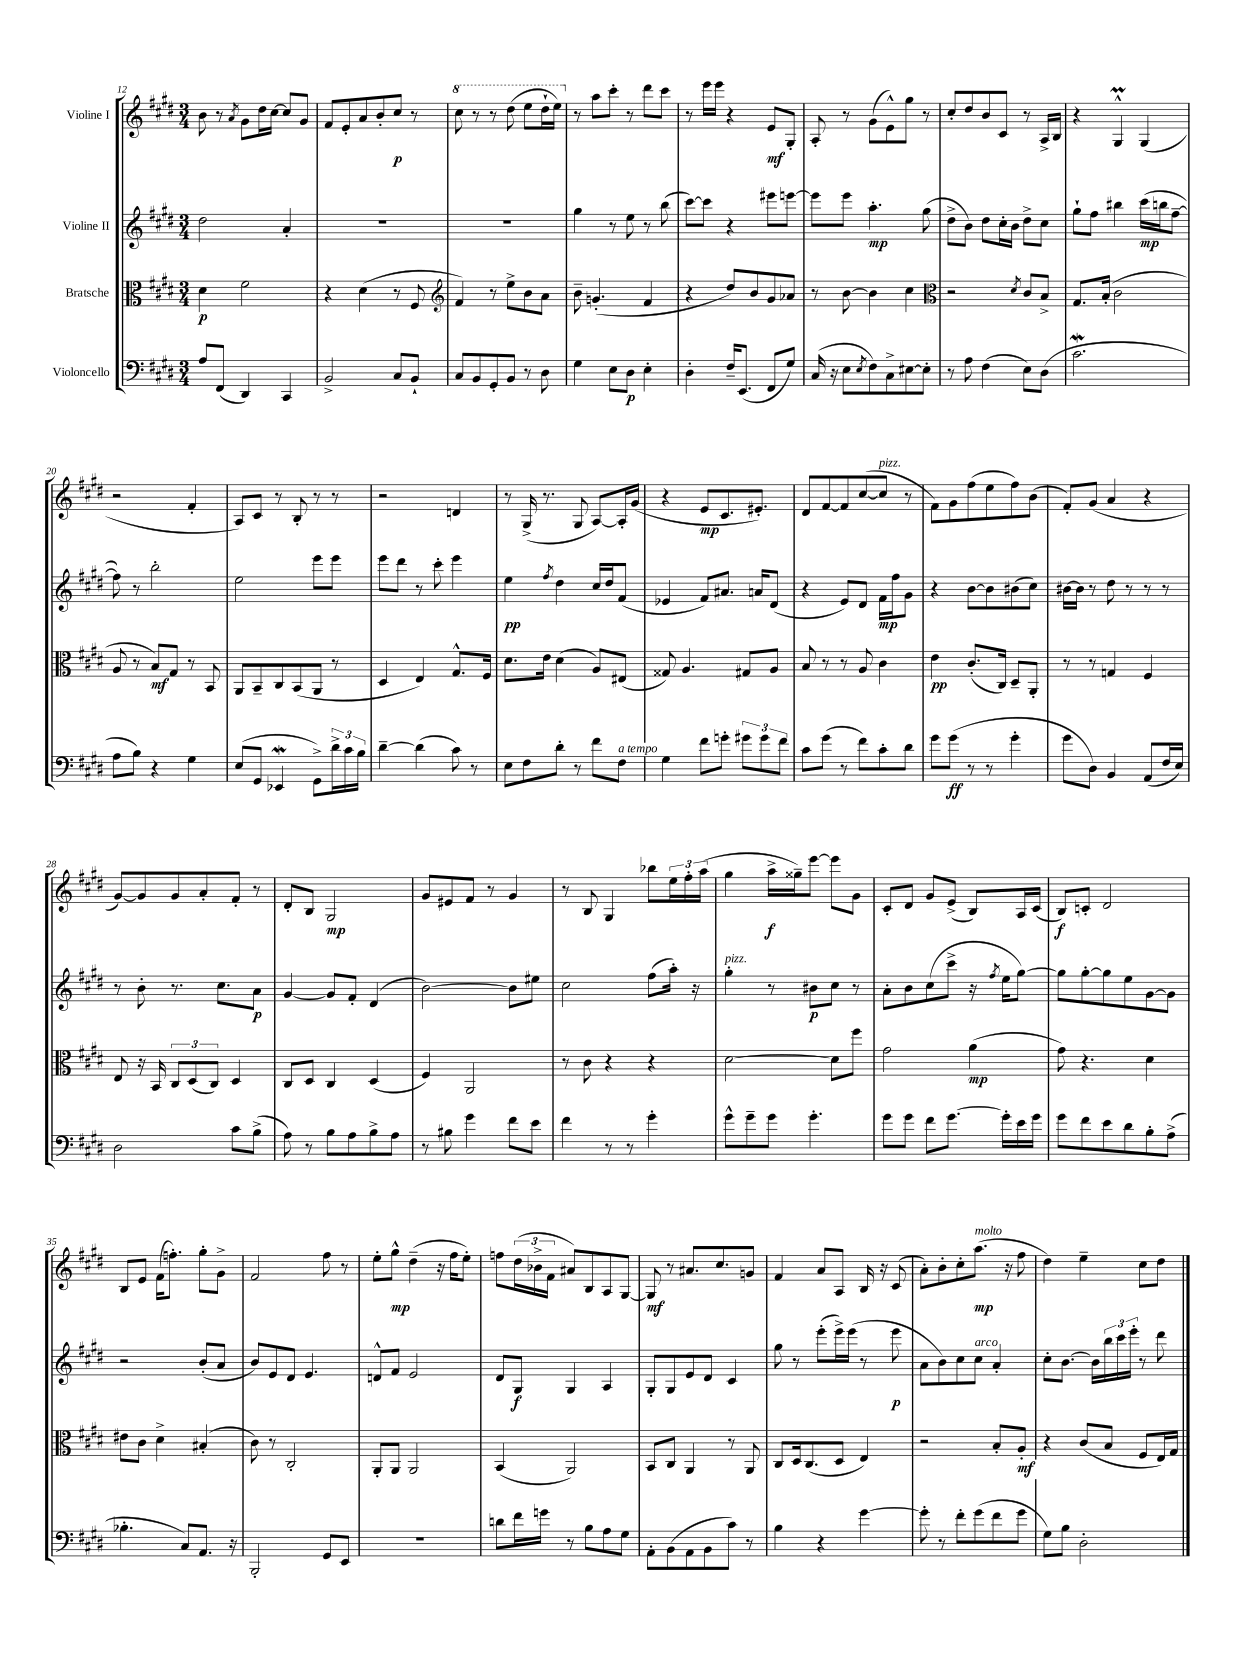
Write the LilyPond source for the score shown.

<<
\new StaffGroup <<
\new Staff = "s0" \with { instrumentName = "Violine I" } {
    \clef treble \key e \major \numericTimeSignature \time 3/4
    b'8 r8 \acciaccatura { a'8 } gis'8 dis''16 cis''16~ cis''8 gis'8 |
    fis'8 e'8-. a'8 b'8-. cis''8\p r8 |
    \ottava #1 cis'''8 r8 r8 dis'''8( e'''8 dis'''16-! e'''16) \ottava #0 |
    r8 a''8 cis'''8-. r8 dis'''8 cis'''8 |
    r8 e'''16 e'''16 r4 e'8\mf gis8-. |
    a8-. r8 gis'8( e'8-^) gis''8 r8 |
    cis''8-. dis''8 b'8 cis'8 r8 a16-> b16 |
    r4 gis4-^\prall gis4( |
    r2 fis'4-. |
    a8) cis'8 r8 b8-. r8 r8 |
    r2 d'4 |
    r8 gis16->( r8. gis8 a8~) a16-. gis'16( |
    r4 e'8\mp cis'8. eis'8.-.) |
    dis'8 fis'8~ fis'8 cis''8~( cis''8^\markup { \italic "pizz." } r8 |
    fis'8) gis'8 fis''8( e''8 fis''8) b'8( |
    fis'8-.) gis'8( a'4 r4 |
    gis'8~) gis'8 gis'8 a'8-. fis'8-. r8 |
    dis'8-. b8 gis2\mp |
    gis'8 eis'8 fis'8 r8 gis'4 |
    r8 b8 gis4 bes''8 \tuplet 3/2 { e''16 fis''16-. a''16( } |
    gis''4 a''16->\f gisis''16--) e'''8~ e'''8 gis'8 |
    cis'8-. dis'8 gis'8 e'8->( b8) a16 cis'16( |
    b8\f) c'8-. dis'2 |
    b8 e'8 fis'16( f''8.-.) gis''8-. gis'8-> |
    fis'2 fis''8 r8 |
    e''8-. gis''8-^\mp dis''4--( r16 fis''16 e''8-.) |
    f''8 \tuplet 3/2 { dis''16( bes'16-> fis'16 } ais'8) b8 a8 gis8~ |
    gis8\mf r8 ais'8. cis''8. g'8 |
    fis'4 a'8 a8 b16 r16 cis'8( |
    a'8-.) b'8-. cis''8-. a''8.\mp^\markup { \italic "molto" }( r16 fis''8 |
    dis''4) e''4-- cis''8 dis''8 \bar "|." |
}
\new Staff = "s1" \with { instrumentName = "Violine II" } {
    \clef treble \key e \major \numericTimeSignature \time 3/4
    dis''2 a'4-. |
    R2. |
    R2. |
    gis''4 r8 e''8 r8 b''8( |
    cis'''8~) cis'''8 r4 eis'''8 e'''8~ |
    e'''8 e'''8 a''4.-.\mp gis''8( |
    dis''8-> b'8) dis''8 cis''16-. b'16 dis''8-> cis''8 |
    gis''8-! fis''8 bis''4 cis'''16\mp( b''16 fis''8~-- |
    fis''8) r8 b''2-. |
    e''2 e'''8 e'''8 |
    e'''8 dis'''8 r8 cis'''8-. e'''4 |
    e''4\pp \acciaccatura { fis''8 } dis''4 cis''16 dis''16 fis'8( |
    ees'4 fis'8) ais'8. a'16 dis'8( |
    r4 e'8) dis'8 fis'16\mp fis''16 gis'8 |
    r4 b'8~ b'8 bis'8( cis''8) |
    bis'16~ bis'16 r8 dis''8 r8 r8 r8 |
    r8 b'8-. r8. cis''8. a'8\p |
    gis'4~ gis'8 fis'8-. dis'4( |
    b'2~) b'8 eis''8 |
    cis''2 fis''8( a''16-.) r16 |
    gis''4-.^\markup { \italic "pizz." } r8 bis'8\p cis''8 r8 |
    a'8-. b'8 cis''8( cis'''8-> r16 \acciaccatura { fis''8 } e''16 gis''8~) |
    gis''8 gis''8~-. gis''8 e''8 gis'8~ gis'8 |
    r2 b'8-.( a'8 |
    b'8) e'8 dis'8 e'4. |
    d'8-^ fis'8 e'2 |
    dis'8 gis8\f gis4 a4 |
    gis8-. gis8 e'8 dis'8 cis'4 |
    gis''8 r8 e'''8-.( e'''16->) e'''16( r8 e'''8\p |
    a'8 b'8) cis''8 cis''8^\markup { \italic "arco" } a'4-. |
    cis''8-. b'8.~ b'16 \tuplet 3/2 { b''16 cis'''16 e'''16-. } r8 dis'''8 \bar "|." |
}
\new Staff = "s2" \with { instrumentName = "Bratsche" } {
    \clef alto \key e \major \numericTimeSignature \time 3/4
    dis'4\p fis'2 |
    r4 dis'4( r8 fis8 |
    \clef treble fis'4) r8 e''8-> b'8 a'8 |
    b'8-- g'4.-.( fis'4 |
    r4 dis''8) b'8 gis'8 aes'8 |
    r8 b'8~ b'4 cis''4 |
    \clef alto r2 \acciaccatura { dis'8 } cis'8 b8-> |
    gis8. b16-.( cis'2 |
    a8 r8 b8\mf) gis8 r8 b,8 |
    a,8 b,8-- cis8 b,8( a,8 r8 |
    dis4 e4) gis8.-^ fis16 |
    dis'8. e'16 dis'4( a8) eis8( |
    gisis8) a4. gis8 a8 |
    b8 r8 r8 a8 cis'4 |
    e'4\pp cis'8.-.( cis16) dis8-- a,8-. |
    r8 r8 g4 fis4 |
    e8 r16 b,16 \tuplet 3/2 { cis8 dis8( cis8) } dis4 |
    cis8 dis8 cis4 dis4( |
    fis4) a,2 |
    r8 cis'8 r4 r4 |
    dis'2~ dis'8 fis''8 |
    gis'2 a'4\mp( |
    gis'8) r4. dis'4 |
    eis'8 cis'8 dis'4-> bis4-.( |
    cis'8) r8 cis2-. |
    a,8-. a,8 a,2 |
    b,4( a,2) |
    b,8 cis8 a,4 r8 a,8 |
    cis8 dis16 cis8.( dis8 e4) |
    r2 b8-. a8-.\mf |
    r4 cis'8( b8 fis8 e16) gis16 \bar "|." |
}
\new Staff = "s3" \with { instrumentName = "Violoncello" } {
    \clef bass \key e \major \numericTimeSignature \time 3/4
    a8 fis,8( dis,4) cis,4 |
    b,2-> cis8 b,8-! |
    cis8 b,8 gis,8-. b,8 r8 dis8 |
    gis4 e8 dis8\p e4-. |
    dis4-. fis16-- e,8.( fis,8 gis8) |
    cis16( r16 e8 \acciaccatura { e8 } fis8) cis8-> eis8~ eis8-. |
    r8 a8 fis4( e8) dis8( |
    cis'2.\mordent |
    a8 b8) r4 gis4 |
    e8( gis,8 ees,4\mordent gis,8->) \tuplet 3/2 { dis'16-> cis'16 b16 } |
    dis'4~-- dis'4( cis'8) r8 |
    e8 fis8 dis'8-. r8 fis'8 fis8^\markup { \italic "a tempo" } |
    gis4 fis'8 g'8-. \tuplet 3/2 { gis'8 gis'8 fis'8 } |
    cis'8 gis'8( r8 fis'8) cis'8-. dis'8 |
    gis'8 gis'8\ff( r8 r8 gis'4-. |
    gis'8 dis8) b,4 a,8( fis16 e16) |
    dis2 cis'8 b8->( |
    a8) r8 b8 a8 b8-> a8 |
    r8 bis8 gis'4 fis'8 e'8 |
    fis'4 r8 r8 gis'4-. |
    gis'8-^ gis'8-- gis'8 gis'4.-. |
    gis'8 gis'8 fis'8 gis'8.~ gis'16-. e'16 gis'16 |
    gis'8 fis'8 e'8 dis'8 b8-. a8->( |
    bes4.-. cis8) a,8. r16 |
    b,,2-. gis,8 e,8 |
    R2. |
    d'8 fis'16 g'16 r8 b8 a8 gis8 |
    a,8-. b,8( a,8 b,8 cis'8) r8 |
    b4 r4 gis'4~ |
    gis'8-. r8 fis'8-. gis'8( fis'8 gis'8 |
    gis8) b8 dis2-. \bar "|." |
}
>>
>>
\layout { \context { \Score currentBarNumber = #12 } }
